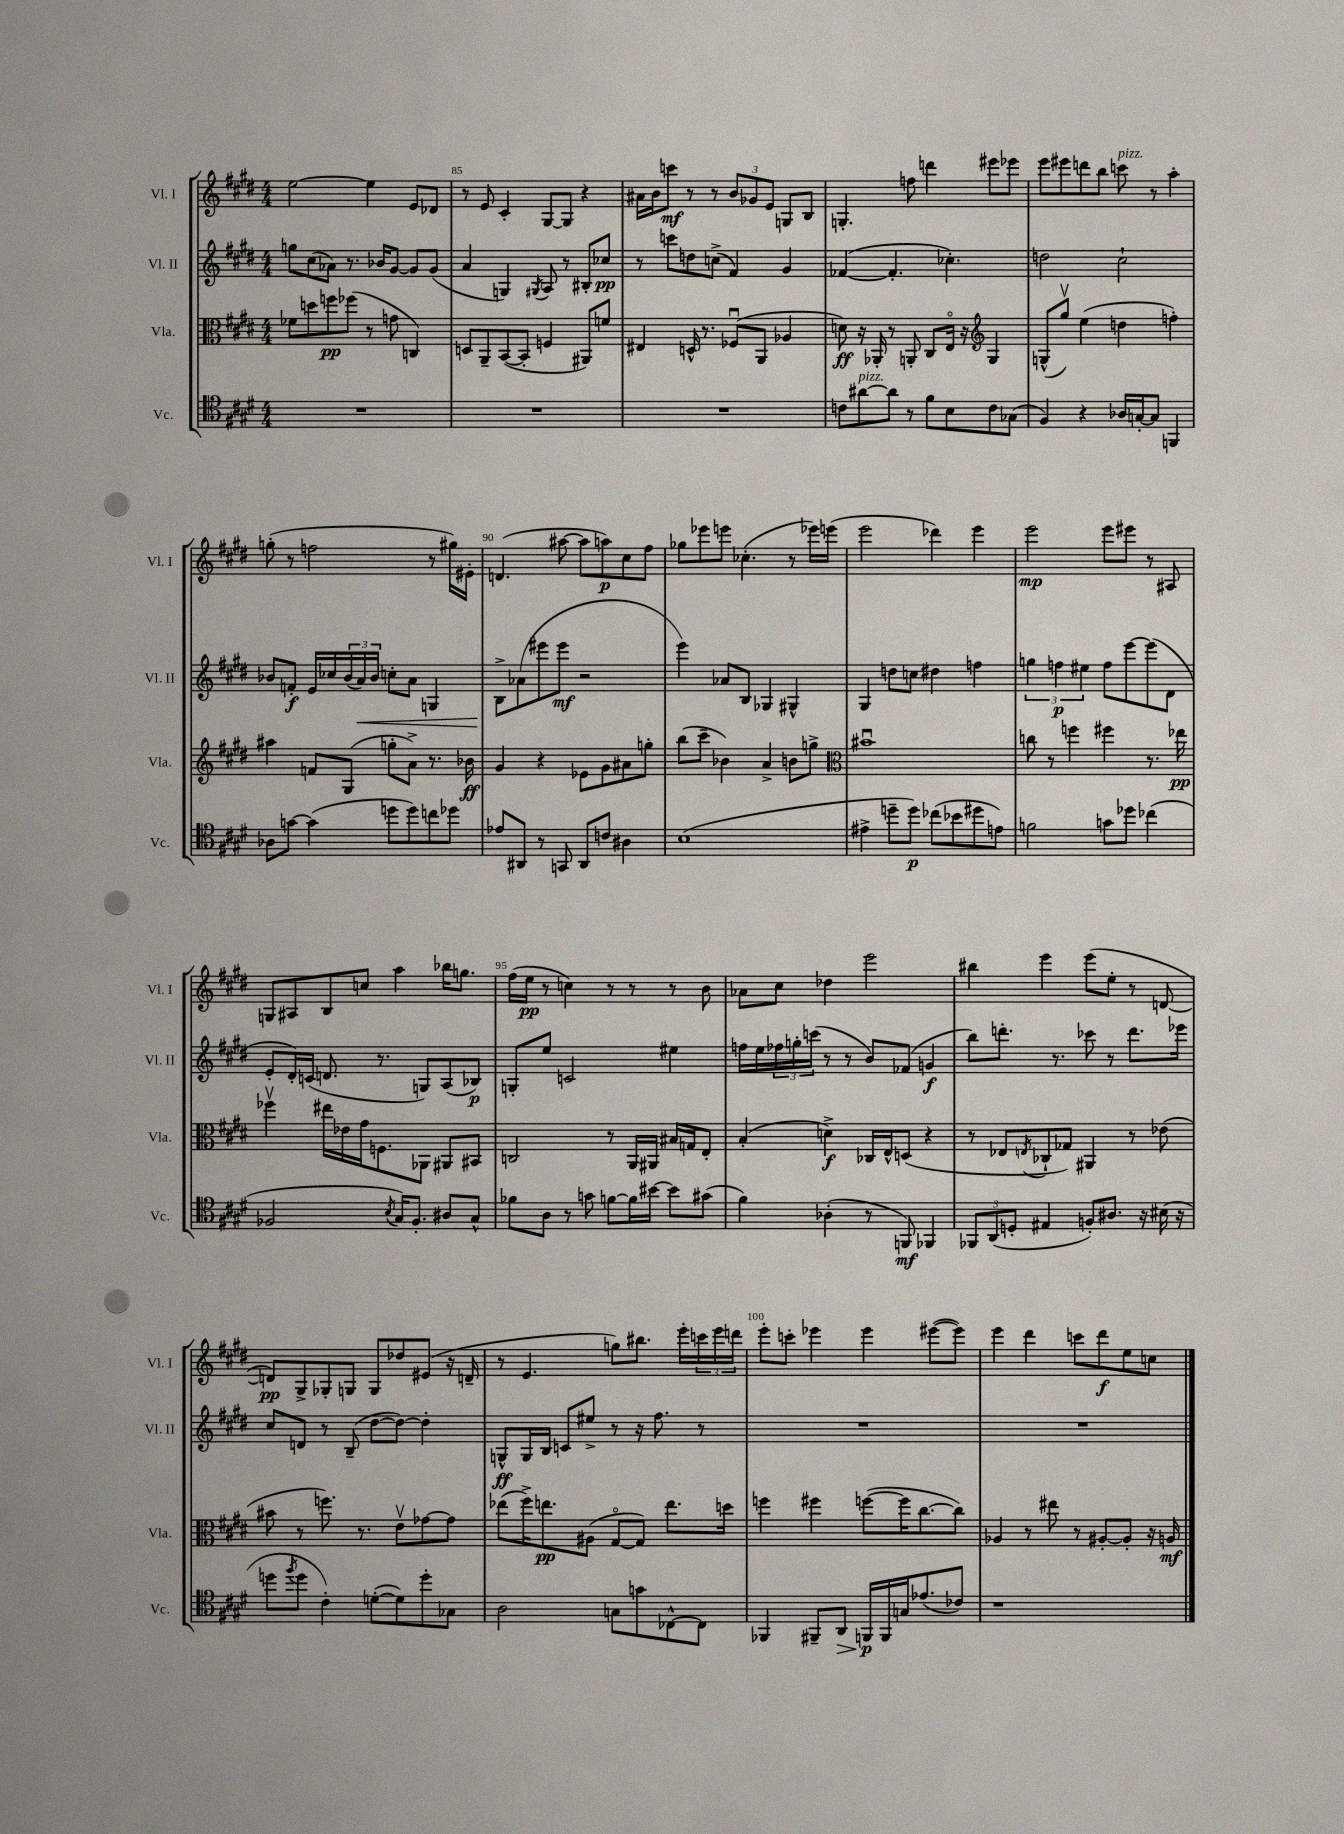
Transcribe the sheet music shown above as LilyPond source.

<<
\new StaffGroup <<
\new Staff = "s0" \with { instrumentName = "Vl. I" shortInstrumentName = "Vl. I" } {
    \clef treble \key e \major \numericTimeSignature \time 4/4
    e''2~ e''4 e'8 des'8 |
    r8 e'8 cis'4-. gis8~ gis8 r4 |
    ais'16 b'16 c'''8\mf r8 r8 \tuplet 3/2 { b'8 ges'8 e'8 } g8 b8 |
    g4.-. f''8 d'''4 eis'''8 ees'''8 |
    e'''8 eis'''8 d'''8 b''8 c'''8^\markup { \italic "pizz." } r8 a''4-. |
    g''8-.( r8 f''2 r8 gis''16) eis'16-. |
    d'4.( ais''8~ ais''8 a''8\p) cis''8 fis''8 |
    ges''8 ees'''8 e'''8 ces''4.-.( r8 ees'''16) e'''16( |
    e'''2 des'''4) e'''4 |
    e'''2\mp e'''8 eis'''8 r8 ais8 |
    g8 ais8 b8 c''8 a''4 bes''16 g''8. |
    fis''16( e''16\pp r8 c''4) r8 r8 r8 b'8 |
    aes'8 cis''8 des''4 e'''2 |
    bis''4 e'''4 e'''8( e''8-. r8 d'8~ |
    d'8\pp) gis8-> ges8-. g8 g8 des''8 eis'8( r16 d'16-- |
    r8 e'4. g''8) bis''8. e'''16-. \tuplet 3/2 { c'''16 e'''16 d'''16 } |
    e'''8-. c'''8-. ees'''4 ees'''4 eis'''8~( eis'''8) |
    e'''4 dis'''4 c'''8 dis'''8\f e''8 c''8 \bar "|." |
}
\new Staff = "s1" \with { instrumentName = "Vl. II" shortInstrumentName = "Vl. II" } {
    \clef treble \key e \major \numericTimeSignature \time 4/4
    g''8 cis''8( aes'8) r8. bes'16 gis'8~ gis'8 gis'8( |
    a'4 g4) \acciaccatura { gis8 } a8 r8 bis8-. ces''8\pp |
    r8 c'''8 d''8 c''8->( fis'4) gis'4 |
    fes'4~( fes'4.-. ces''4.-.) |
    d''2 cis''2-! |
    bes'8 f'8-.\f e'16 ces''16 \tuplet 3/2 { bes'16( a'16\<) bes'16 } c''8-. a'8 g4 |
    b8->\! aes'8( eis'''8 eis'''8\mf r2 |
    e'''4) aes'8 b8 ges4 gis4-^ |
    gis4 d''8 c''8 dis''4 f''4 |
    \tuplet 3/2 { g''4 f''4\p eis''4 } f''8 e'''8~ e'''8( dis'8 |
    e'8-. dis'16-.) c'16( d'8. r8. g8) a8( bes8\p) |
    g8-. e''8 c'2 eis''4 |
    f''16 e''16 \tuplet 3/2 { fes''16 g''16-. c'''16( } r8 r8 b'8) fes'8( g'4\f |
    b''8) d'''8.-. r8. ces'''8 r8 d'''8. ees'''16 |
    cis''8 d'8 r8 b8--( dis''8~ dis''8~) dis''4-. |
    g8-^\ff g16 b16 c'8 eis''8-> r8 r16 fis''8. r8 |
    R1 |
    R1 \bar "|." |
}
\new Staff = "s2" \with { instrumentName = "Vla." shortInstrumentName = "Vla." } {
    \clef alto \key e \major \numericTimeSignature \time 4/4
    fes'8 d''8 f''8\pp fes''8( r8 g'8 c4) |
    d8 a,8-- b,8~( b,8-. f4 ais,8) f'8 |
    eis4 d16-^ r8. fes8\downbow( a,8 aes4 |
    d'8\ff) r16 aes,16-. r8 a,8-. cis8 e16\flageolet r16 \clef treble gis4 |
    g8-^( gis''8\upbow) e''4( d''4 f''4-.) |
    ais''4 f'8 gis8( g''8-. a'8->) r8. bes'16\ff |
    gis'4 r4 ees'8 gis'8 ais'8 g''8-. |
    b''8( cis'''8-- bes'4) a'4-> b'8 g''8-> |
    \clef alto bis'1\downbow |
    c''8 r8 f''4 fis''4 r8. ees''16\pp |
    fes''4\upbow eis''16 ees'16 gis'16 f8. aes,8 ais,8 bis,8 |
    c2 r8 a,16 ais,16 bis16 g16 e8-. |
    b4-.( d'4->\f) ces16 e16-^ d8( r4 |
    r8 ees8 \acciaccatura { e8 } ces8-! ges8) ais,4 r8 ees'8( |
    bis'8 r8 f''8.) r8. e'8\upbow ges'8~ ges'8 |
    ees''8( fis''16->) e''8.\pp ais8( gis8~\flageolet gis8) e''8. d''16 |
    f''4 fis''4 f''8~( f''16 cis''8.~ cis''8) |
    aes4 r8 eis''8 r8 ais8~-. ais8-. r16 a16\mf \bar "|." |
}
\new Staff = "s3" \with { instrumentName = "Vc." shortInstrumentName = "Vc." } {
    \clef tenor \key e \major \numericTimeSignature \time 4/4
    R1 |
    R1 |
    R1 |
    c'8 ais'8~^\markup { \italic "pizz." } ais'8 r8 fis'8 b8 c'8 ges8( |
    fis4) r4 aes16 g16~-. g8 f,4 |
    aes8 g'8~ g'4( d''8 d''8) c''8 des''8 |
    ees'8 ais,8 r8 g,8 ais,8 c'8 ais4 |
    b1( |
    eis'4-> d''8-- d''8\p) ces''8( bes'8 dis''8 e'8) |
    f'2 g'8 des''8 ces''4( |
    fes2 \acciaccatura { b8 } gis16) fes8.-. ais8 gis8-^ |
    fes'8 a8 r8 g'8 f'8~ f'16 bis'16~ bis'8 gis'8( |
    fis'4) aes4-.( r8 f,8\mf) fes,4 |
    \tuplet 3/2 { fes,8 a,8( d8-. } eis4 f8-.) ais8. r16 bis16( r16 |
    d''8 \acciaccatura { fis''8 } d''8 cis'4-.) d'8~-.( d'8) d''8-. ges8 |
    a2 g8 g'8 ces8~-^ ces8 |
    fes,4 fis,8-- a,8\> f,16\p\! f,16 g16 ees'8.( ces'8) |
    r1 \bar "|." |
}
>>
>>
\layout { \context { \Score currentBarNumber = #84 \override BarNumber.break-visibility = ##(#f #t #t) barNumberVisibility = #(every-nth-bar-number-visible 5) } }
